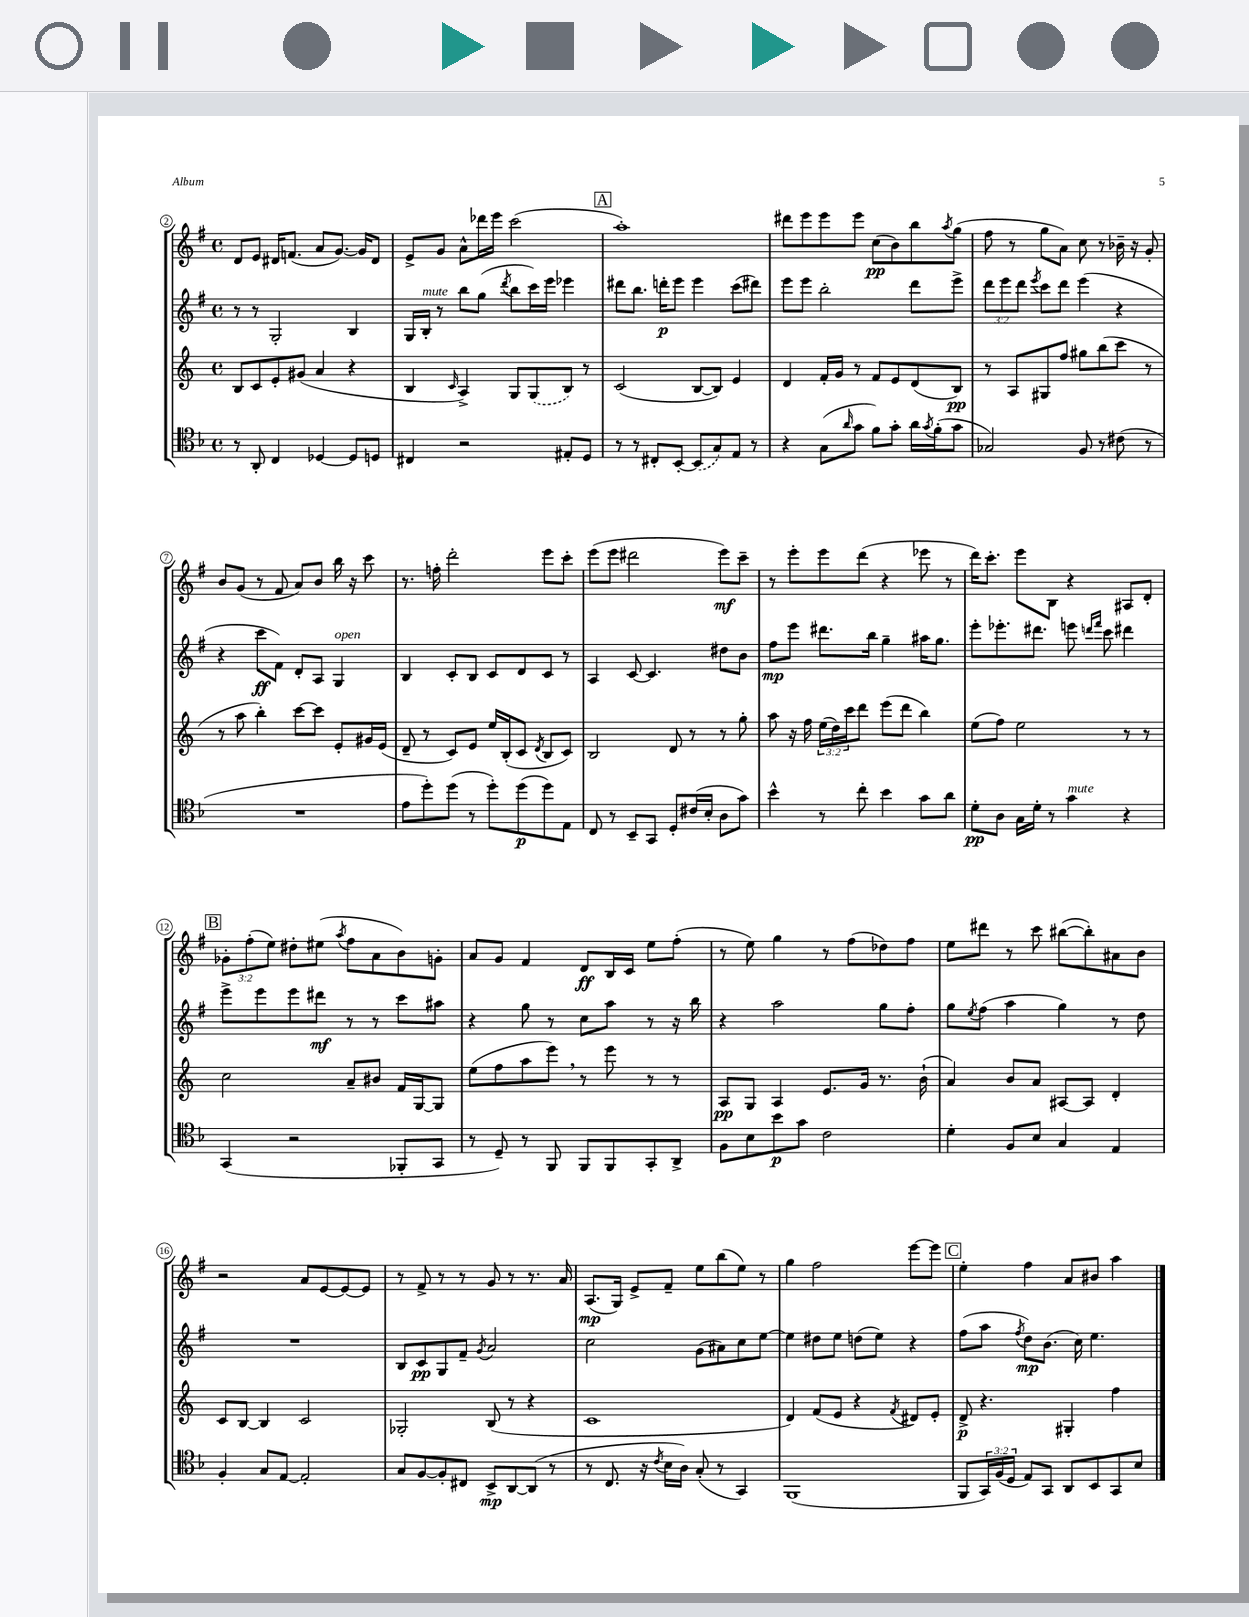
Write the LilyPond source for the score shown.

<<
\new StaffGroup <<
\new Staff = "s0" {
    \clef treble \key g \major \defaultTimeSignature \time 4/4 \override Staff.TupletNumber.text = #tuplet-number::calc-fraction-text
    d'8 e'8 dis'16 f'8.( a'8 g'8.~) g'16 dis'8 |
    e'8-> g'8 a'8-^ des'''16 e'''16 c'''2( |
    \mark \markup { \box "A" } a''1-.) |
    dis'''8 e'''8 e'''8 e'''8 c''8\pp( b'8) b''8 \acciaccatura { a''8 } g''8( |
    fis''8 r8 g''8 a'8) c''8 r8 bes'16-- r16 g'8-. |
    b'8 g'8( r8 fis'8 a'8) b'8 b''16 r16 c'''8 |
    r8. f''16-. d'''2-. e'''8 c'''8-. |
    e'''8( e'''8 dis'''2 e'''8\mf) c'''8-- |
    r8 e'''8-. e'''8 d'''8( r4 ees'''8 r8 |
    d'''16) c'''8.-. e'''8 b8 r4 ais8 d'8-. |
    \mark \markup { \box "B" } \tuplet 3/2 { ges'8-. fis''8-.( e''8) } dis''8-. eis''8( \acciaccatura { a''8 } fis''8 a'8 b'8) g'8-. |
    a'8 g'8 fis'4 d'8\ff b16 c'16 e''8 fis''8-.( |
    r8 e''8) g''4 r8 fis''8( des''8) fis''8 |
    e''8 dis'''8 r8 c'''8 bis''8~( bis''8-.) ais'8 b'8 |
    r2 a'8 e'8~ e'8~ e'8 |
    r8 fis'8-> r8 r8 g'8 r8 r8. a'16 |
    a8.\mp( g16) e'8-> fis'8-- e''8 b''8( e''8) r8 |
    g''4 fis''2 e'''8~ e'''8 |
    \mark \markup { \box "C" } e''4-. fis''4 a'8 bis'8 a''4 \bar "|." |
}
\new Staff = "s1" {
    \clef treble \key g \major \defaultTimeSignature \time 4/4 \override Staff.TupletNumber.text = #tuplet-number::calc-fraction-text
    r8 r8 g2-. b4 |
    g16 b16-.^\markup { \italic "mute" } r8 b''8 g''8( \acciaccatura { d'''8 } b''8 c'''16) e'''16 ees'''4 |
    \mark \markup { \box "A" } dis'''8 b''8. d'''16-.\p e'''8 e'''4 c'''8( dis'''8) |
    e'''8 e'''8 b''2-. d'''8 e'''8-> |
    \tuplet 3/2 { d'''8 e'''8 d'''8 } \acciaccatura { e'''8 } c'''8 d'''8 e'''4( r4 |
    r4 c'''8\ff fis'8) d'8-. a8 g4^\markup { \italic "open" } |
    b4 c'8-. b8 c'8 d'8 c'8 r8 |
    a4 c'8~ c'4. dis''8 b'8 |
    fis''8\mp e'''8 dis'''8. b''16 g''4-- ais''16 g''8. |
    e'''8-. ees'''8.-. dis'''8. e'''8 \grace { d'''16 fis'''16 } c'''8 dis'''4 |
    \mark \markup { \box "B" } e'''8-> e'''8 e'''8 dis'''8\mf r8 r8 c'''8 ais''8 |
    r4 g''8 r8 c''8 a''8 r8 r16 b''16 |
    r4 a''2 g''8 fis''8-. |
    g''8 \acciaccatura { e''8 } fis''8( a''4 g''4) r8 d''8 |
    R1 |
    b8 c'8\pp g8 fis'8-- \acciaccatura { g'8 } a'2 |
    c''2 g'8( ais'8) c''8 e''8~ |
    e''4 dis''8 e''8 d''8( e''8) r4 |
    \mark \markup { \box "C" } fis''8( a''8 \acciaccatura { fis''8 } d''8\mp) b'8.( c''16) e''4. \bar "|." |
}
\new Staff = "s2" {
    \clef treble \key c \major \defaultTimeSignature \time 4/4 \override Staff.TupletNumber.text = #tuplet-number::calc-fraction-text
    b8 c'8 e'8-. gis'8( a'4 r4 |
    b4 \grace { c'16 } a4->) g8 \once \slurDashed g8( b8) r8 |
    \mark \markup { \box "A" } c'2( b8~ b8) e'4 |
    d'4 f'16-. g'16 r8 f'8 e'8 d'8( b8\pp) |
    r8 a8 gis8 f''8 gis''8 b''8( c'''8 r8 |
    r8 a''8 b''4-.) c'''8~ c'''8 e'8-. gis'16 e'16( |
    d'8-- r8 c'8) e'8 e''16 b16-.( c'8 \acciaccatura { d'8 } b8 c'8) |
    b2 d'8 r8 r8 g''8-. |
    a''8 r16 f''16 \tuplet 3/2 { e''16( d''16) c'''16 } d'''8 e'''8( d'''8 b''4) |
    e''8( f''8) e''2 r8 r8 |
    \mark \markup { \box "B" } c''2 a'8-- bis'8 f'16 g16~ g8 |
    e''8( f''8 a''8 e'''8) \breathe r8 e'''8 r8 r8 |
    a8\pp g8 a4 e'8. g'16 r8. b'16-!( |
    a'4) b'8 a'8 ais8~ ais8 d'4-. |
    c'8 b8~ b4 c'2 |
    ges2-. b8( r8 r4 |
    c'1 |
    d'4) f'8( e'8 r4 \acciaccatura { f'8 } dis'8) e'8-. |
    \mark \markup { \box "C" } d'8->\p r4. gis4-. f''4 \bar "|." |
}
\new Staff = "s3" {
    \clef tenor \key f \major \defaultTimeSignature \time 4/4 \override Staff.TupletNumber.text = #tuplet-number::calc-fraction-text
    r8 a,8-. c4 des4~ des8 d8 |
    cis4 r2 eis8-. d8 |
    \mark \markup { \box "A" } r8 r8 cis8-. bes,8~-. \once \slurDashed bes,8( g8) e8 r8 |
    r4 g8( \grace { a'16 } g'8 f'8) g'8-. a'16 \acciaccatura { g'8 } f'16-.( g'8 |
    ges2) f8 r8 cis'8( r8 |
    R1 |
    e'8 d''8-.) d''8( r8 d''8-.) d''8\p( d''8) e8 |
    c8 r8 bes,8-- g,8 d8-. cis'16( bes16-. a8 g'8) |
    bes'4-^ r8 c''8-. bes'4 g'8 a'8 |
    d'8-.\pp a8 g16 d'16-. r8 g'4^\markup { \italic "mute" } r4 |
    \mark \markup { \box "B" } g,4( r2 fes,8-. g,8 |
    r8 d8--) r8 f,8 f,8 f,8 g,8-. a,8-> |
    f8 bes8 bes'8\p g'8 c'2 |
    d'4-. f8 bes8 g4 e4 |
    f4-. g8 e8~ e2-. |
    g8 f8~ f8-. cis8 bes,8->\mp a,8~ a,8( r8 |
    r8 c8. r16 \acciaccatura { c'8 } bes16 a16) g8-.( r8 g,4) |
    f,1( |
    \mark \markup { \box "C" } f,8 \tuplet 3/2 { g,16) f16( d16 } e8) g,8 a,8 bes,8 g,8 bes8 \bar "|." |
}
>>
>>
\layout { \context { \Score currentBarNumber = #2 \override BarNumber.stencil = #(make-stencil-circler 0.1 0.3 ly:text-interface::print) } }
